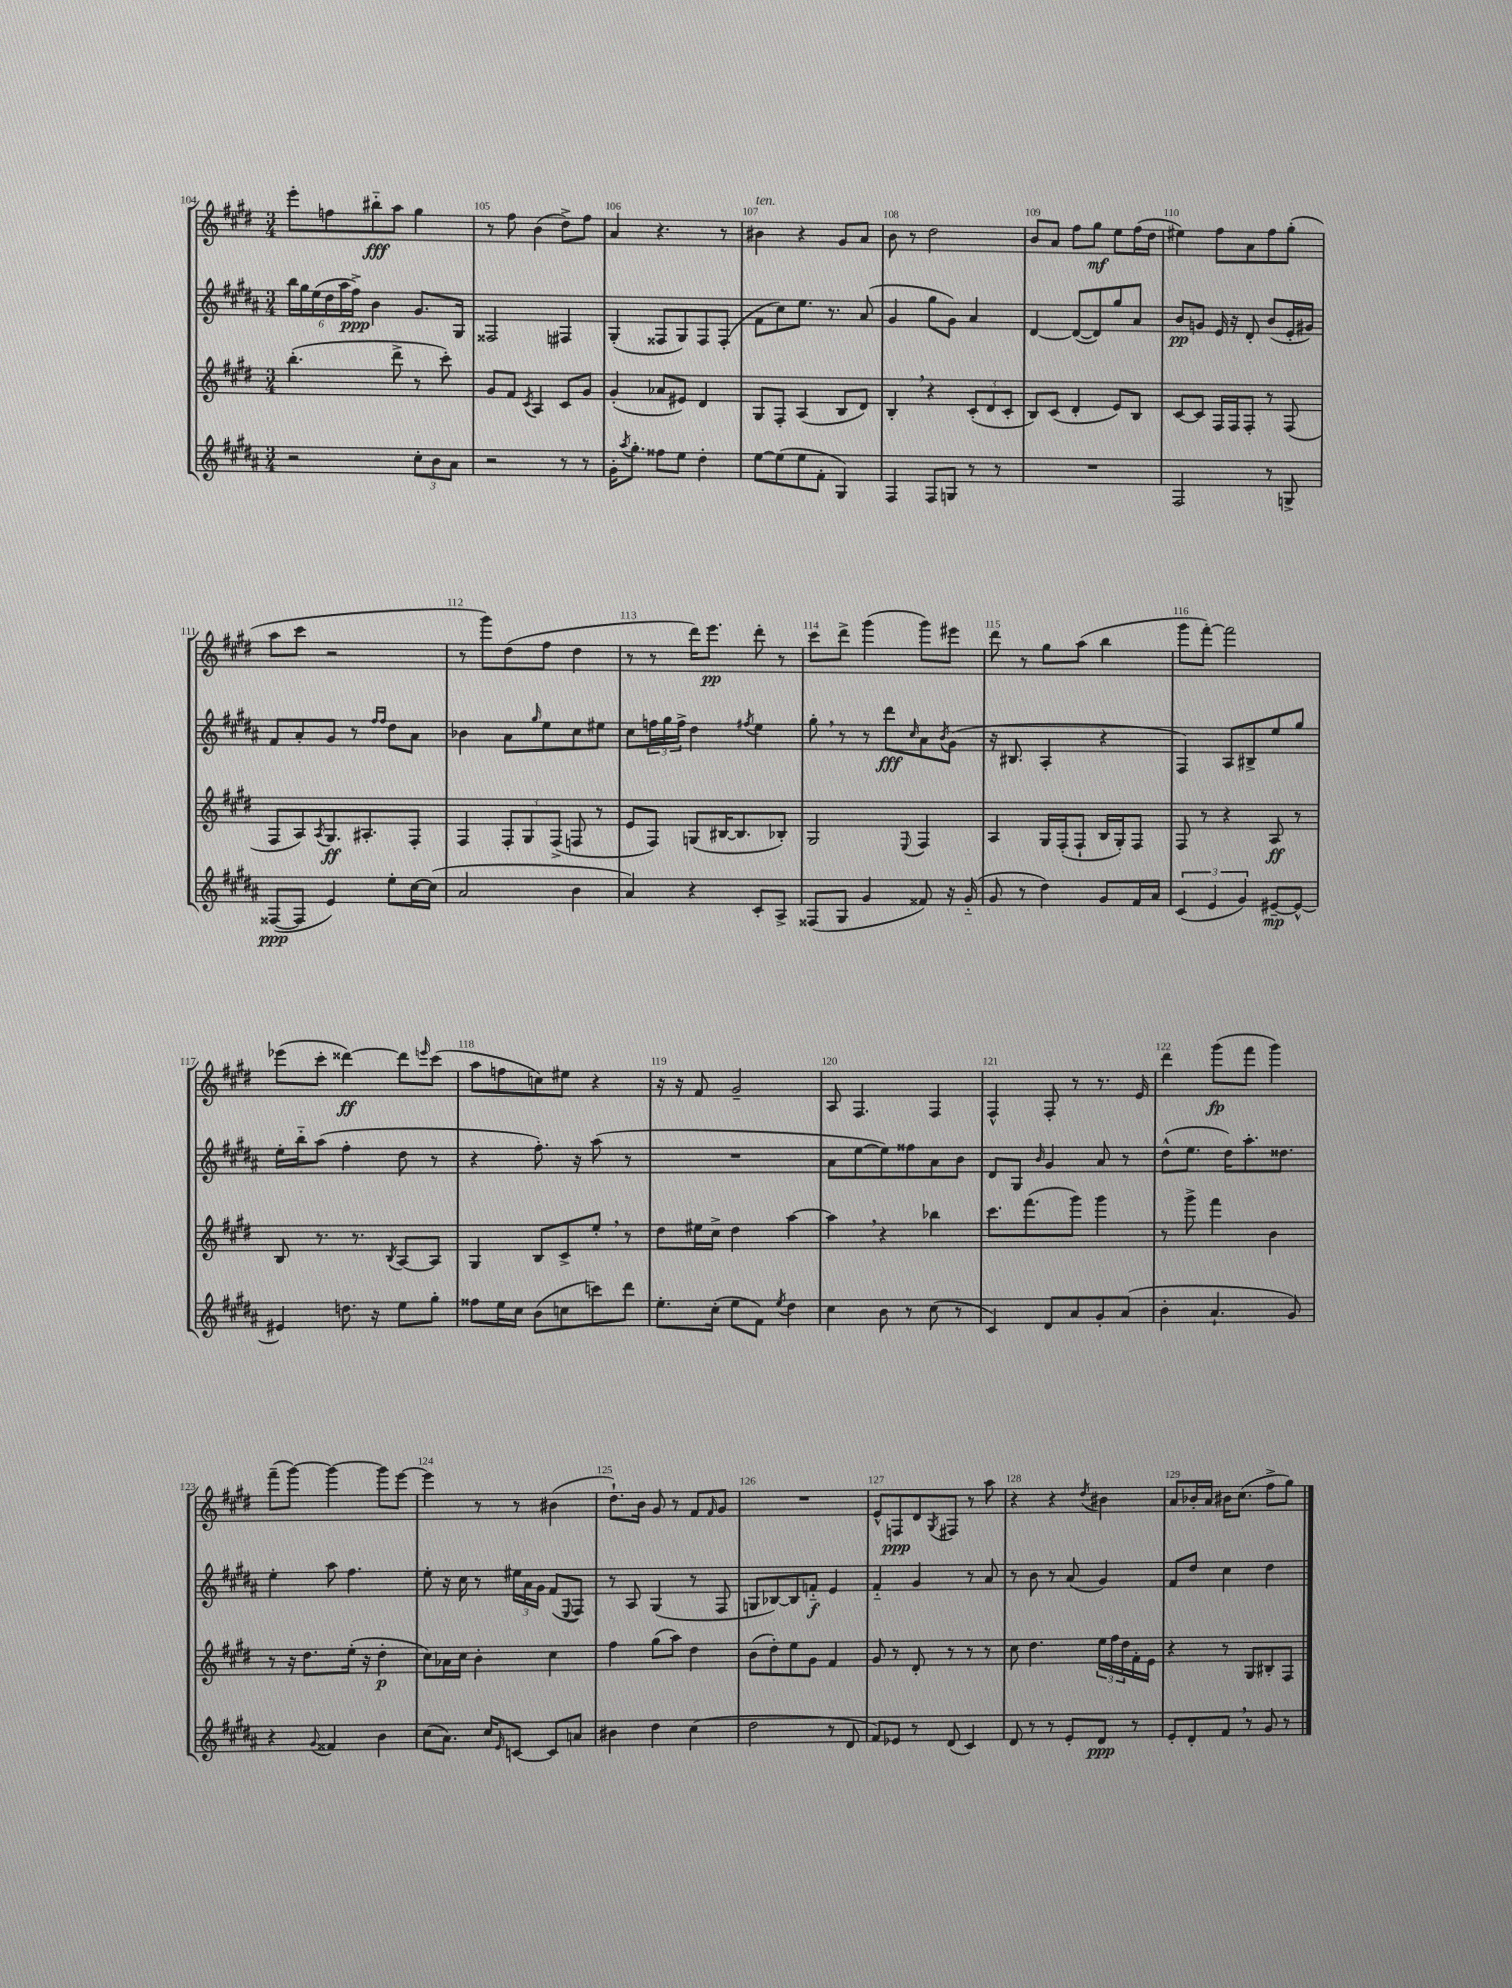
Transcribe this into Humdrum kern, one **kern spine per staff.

**kern	**kern	**kern	**kern
*staff4	*staff3	*staff2	*staff1
*clefG2	*clefG2	*clefG2	*clefG2
*k[f#c#g#d#a#]	*k[f#c#g#d#]	*k[f#c#g#d#a#]	*k[f#c#g#d#]
*M3/4	*M3/4	*M3/4	*M3/4
2r	(4.bb'\	24bb\LL	8eee'\L
.	.	24gg#\	.
.	.	(24ee\	.
.	.	24dd#\	8ff\
.	.	24aa#\	.
.	.	24ff#^\JJ)	.
.	.	4b\	8bb#'~\
.	8ddd#^\	.	8aa\J
12cc#'\L	8r	8.g#/L	4gg#\
12b\	.	.	.
.	8ccc#'\)	.	.
12a#\J	.	.	.
.	.	16G#/Jk	.
=	=	=	=
2r	8g#/L	2F##/	8r
.	8f#/J	.	8ff#\
.	8qc#/	.	.
.	4A/	.	(4b\
8r	8c#/L	4F#/	8dd#^\L)
8r	8g#/J	.	8ff#\J
=	=	=	=
16g#'\LK	(4g#'/	(4G#'/	4a/
8qaa#/	.	.	.
8.gg#'\J	.	.	.
8ff##\L	8a-/L	8F##/L	4.r
8ee\J	8e#/J)	8G#/)	.
4dd#'\	4d#/	8F##/	.
.	.	(8F##'/J	8r
=	=	=	=
[8ee\L	8G#/L	8f#\L	4b#\
(8ee\]	8F#'/J	8cc#\)	.
8ee\	(4A/	8.ee\J	4r
8f#'\J	.	.	.
.	.	8.r	.
4G#/)	8B/L	.	8g#/L
.	8d#/J)	(8a#/	8a/J
=	=	=	=
4F#/	4B'/	4g#/	8b\
.	.	.	8r
8F#/L	4r	8gg#\L	2dd#\
8G/J	.	8g#\J)	.
8r	(12c#'/L	4a#/	.
.	12d#/	.	.
8r	.	.	.
.	12c#'/J	.	.
=	=	=	=
2.r	8B/L)	[4d#/	8b/L
.	(8c#/J	.	8a/J
.	4d#'/	(8d#/_L	8ff#\L
.	.	8d#/])	8gg#\J
.	8e/L)	8gg#/	8ee\L
.	8B/J	8a#/J	(16ff#\L
.	.	.	16dd#\JJ
=	=	=	=
2F#/	[8c#/L	8b/L	4ee#\)
.	8c#/]J	8g/J	.
.	16F#/LL	16e/	8ff#\L
.	16F#/J	16r	.
.	8F#'/J	8d#'/	8a\
8r	8r	(8b/L	8ff#\
8G^/	(8F#/	16e'/L	(8gg#'\J
.	.	16g#/JJ)	.
=	=	=	=
([8F##/L	8F#/L	8f#/L	8aa\L
8F##/]J	8A/)	8a#'/	8ccc#\J
.	8qA/	.	.
4e/)	8.G#/	8g#/J	2r
.	.	8r	.
.	8.A#'/	.	.
.	.	16qqff#/LL	.
.	.	16qqff#/JJ	.
8ee'\L	.	8dd#\L	.
[16cc#\L	8F#'/J	8a#\J	.
(16cc#\]JJ	.	.	.
=	=	=	=
2a#/	4F#/	4b-\	8r
.	.	.	8ggg#\L)
.	12F#'/L	8a#\L	(8dd#\
.	12G#/	.	.
.	.	16qqgg#/	.
.	.	8ee\	8ff#\J
.	(12F#^/J	.	.
4b\	8F/	8cc#\	4dd#\
.	8r	8ee#\J	.
=	=	=	=
4a#/)	8e/L	8cc#\L	8r
.	8F#/J)	24ff\L	8r
.	.	24gg#\	.
.	.	24ff^\JJ	.
4r	(8G/L	4dd#\	16ddd#\LK)
.	.	.	8.eee\J
.	[16B#/K	.	.
.	8.B#/]	.	.
.	.	8qff#/	.
8c#'/L	.	4ee\	8ddd#'\
8A#^/J	8B-'/J)	.	8r
=	=	=	=
(8F##/L	2G#/	8gg#'\	8ccc#\L
8G#/J	.	8r	8ddd#^\J
4g#/	.	8r	(4ggg#\
.	.	8ddd#\L	.
.	8qqE/	16qqcc#/	.
8f##/)	4F#/	8a#\	8ggg#\L)
.	.	8qb/	.
16r	.	(8g#\J	8eee#\J
(16g#'~/	.	.	.
=	=	=	=
8g#/	4A/	16r	8ddd#\
.	.	8.B#/	.
8r	.	.	8r
4dd#\)	16G#/LL	4A#'/	8gg#\L
.	(16F#'/J	.	.
.	8F#`/J	.	(8aa\J
8g#/L	16B/LL	4r	4bb\
.	16G#'/J)	.	.
16f#/L	8F#/J	.	.
16a#/JJ	.	.	.
=	=	=	=
(6c#/	8F#/	4F#/)	8ggg#\L
.	8r	.	[8fff#'\J)
6e/	.	.	.
.	4r	8A#/L	2fff#\]
6g#/)	.	.	.
.	.	8B#^/	.
[8e#~/L	8A/	8ee/	.
8e#^^/_J	8r	8gg#/J	.
=	=	=	=
4e#/]	8B/	16ee'\LL	(8eee-\L
.	.	16bb'~\J	.
.	8.r	(8aa#\J	8ccc#'\J
8.dd\	.	4ff#'\	[4ddd##\)
.	8.r	.	.
16r	.	.	.
.	8qB/	.	.
8ee\L	[8A/L	8dd#\	8ddd##\]L
.	.	.	16qqeee/
8gg#'\J	8A/]J	8r	(8ccc#\J
=	=	=	=
8ff##\L	4G#/	4r	8aa\L
16ee\L	.	.	8ff\
16cc#\JJ	.	.	.
(8b\L	8B/L	8.ff#'\)	8cc\)
8cc\	8c#^/	.	8ee#\J
.	.	16r	.
8ccc\)	8ee'/J	(8aa#\	4r
8ddd#\J	8r	8r	.
=	=	=	=
8.ee'\L	8dd#\L	2.r	16r
.	.	.	16r
.	16ee#\L	.	8f#/
(16cc#'\Jk	16cc#^\JJ	.	.
8ee\L	4dd#\	.	2g#~/
8f#\J)	.	.	.
8qee/	.	.	.
4dd#\	[4aa\	.	.
=	=	=	=
4cc#\	4aa\]	8a#\L	8A/
.	.	[8ee\	4.F#/
8b\	4r	8ee\])	.
8r	.	8ff##\	.
(8cc#\	4bb-\	8a#\	4F#/
8r	.	8b\J	.
=	=	=	=
4c#/)	8.ccc#\L	8d#/L	4F#^^/
.	.	8G#/J	.
.	(8.fff#\	.	.
.	.	16qqb/	.
8d#/L	.	4g#/	8F#'/
8a#/	8ggg#\J)	.	8r
8g#'/	4ggg#\	8a#/	8.r
(8a#/J	.	8r	.
.	.	.	16e/
=	=	=	=
4b'\	8r	(8dd#^^\L	4ddd#\
.	8ggg#^\	8.ee\J	.
4.a#`/	4fff#\	.	(8ggg#\L
.	.	16dd#\LK)	.
.	.	8.aa#'\	8fff#\J
.	4b\	.	4ggg#\)
.	.	8.dd##\J	.
8g#/)	.	.	.
=	=	=	=
4r	8r	4ee'\	(8fff#~\L
.	16r	.	[8ggg#\J)
.	8.dd#\L	.	.
8qqg#/	.	.	.
4f##/	.	8aa#\	4ggg#\_
.	(16ee'\Jk	4.ff#\	.
.	16r	.	.
4b\	4dd#'\	.	8ggg#\]L
.	.	.	[8eee\J
=	=	=	=
(8cc#\L	8cc#\L)	8ee'\	4eee\]
8.a#\J)	16a-\L	16r	.
.	16cc#\JJ	16cc#\	.
.	4b'\	8r	8r
16cc#/LK	.	.	.
16qqe/	.	.	.
[8c/J	.	24ee#\LL	8r
.	.	24a#\	.
.	.	24g#\JJ	.
8c/]L	4cc#\	(8f#/L	(4b#\
.	.	8qqE/	.
8a/J	.	8F#/J)	.
=	=	=	=
4b#\	4ff#\	8r	8.dd#`\L)
.	.	8A#/	.
.	.	.	16b\Jk
4dd#\	(8gg#\L	(4G#/	8g#/
.	8aa\J)	.	8r
(4cc#\	4dd#\	8r	8f#/L
.	.	.	16qqf#/
.	.	8F#/	8g#/J
=	=	=	=
2dd#\	(8b\L	8G/L	2.r
.	8dd#'\)	[8B-/)	.
.	8ee\	8B-/]	.
.	8g#\J	8f'~/J	.
8r	4f#/	4e/	.
8d#/	.	.	.
=	=	=	=
8f#/L)	8g#/	4f#'~/	8e^^/L
8e-/J	8r	.	8F/
8r	8d#'/	4g#/	8d#/
.	.	.	8qG#/
(8d#/	8r	.	8F#/J
4c#/)	8r	8r	8r
.	8r	8a#/	8aa\
=	=	=	=
8d#/	8cc#\	8r	4r
8r	4.dd#\	8b\	.
8r	.	8r	4r
8e'/L	.	(8a#/	.
.	.	.	8qdd#/
8d#/J	24ee\LL	4g#/)	4b#\
.	24ff#\	.	.
.	24dd#\	.	.
8r	16f#'\	.	.
.	16e\JJ	.	.
=	=	=	=
8e'/L	4r	8f#/L	8a/L
8d#'/	.	8dd#/J	16b-'/L
.	.	.	16a/JJ
8f#/J	8r	4cc#\	16b#\LK
.	.	.	(8.cc#\J
8r	8G#/L	.	.
8g#/	8B#'/	4dd#\	8ff#^\L
8r	8F#/J	.	8gg#\J)
==	==	==	==
*-	*-	*-	*-
